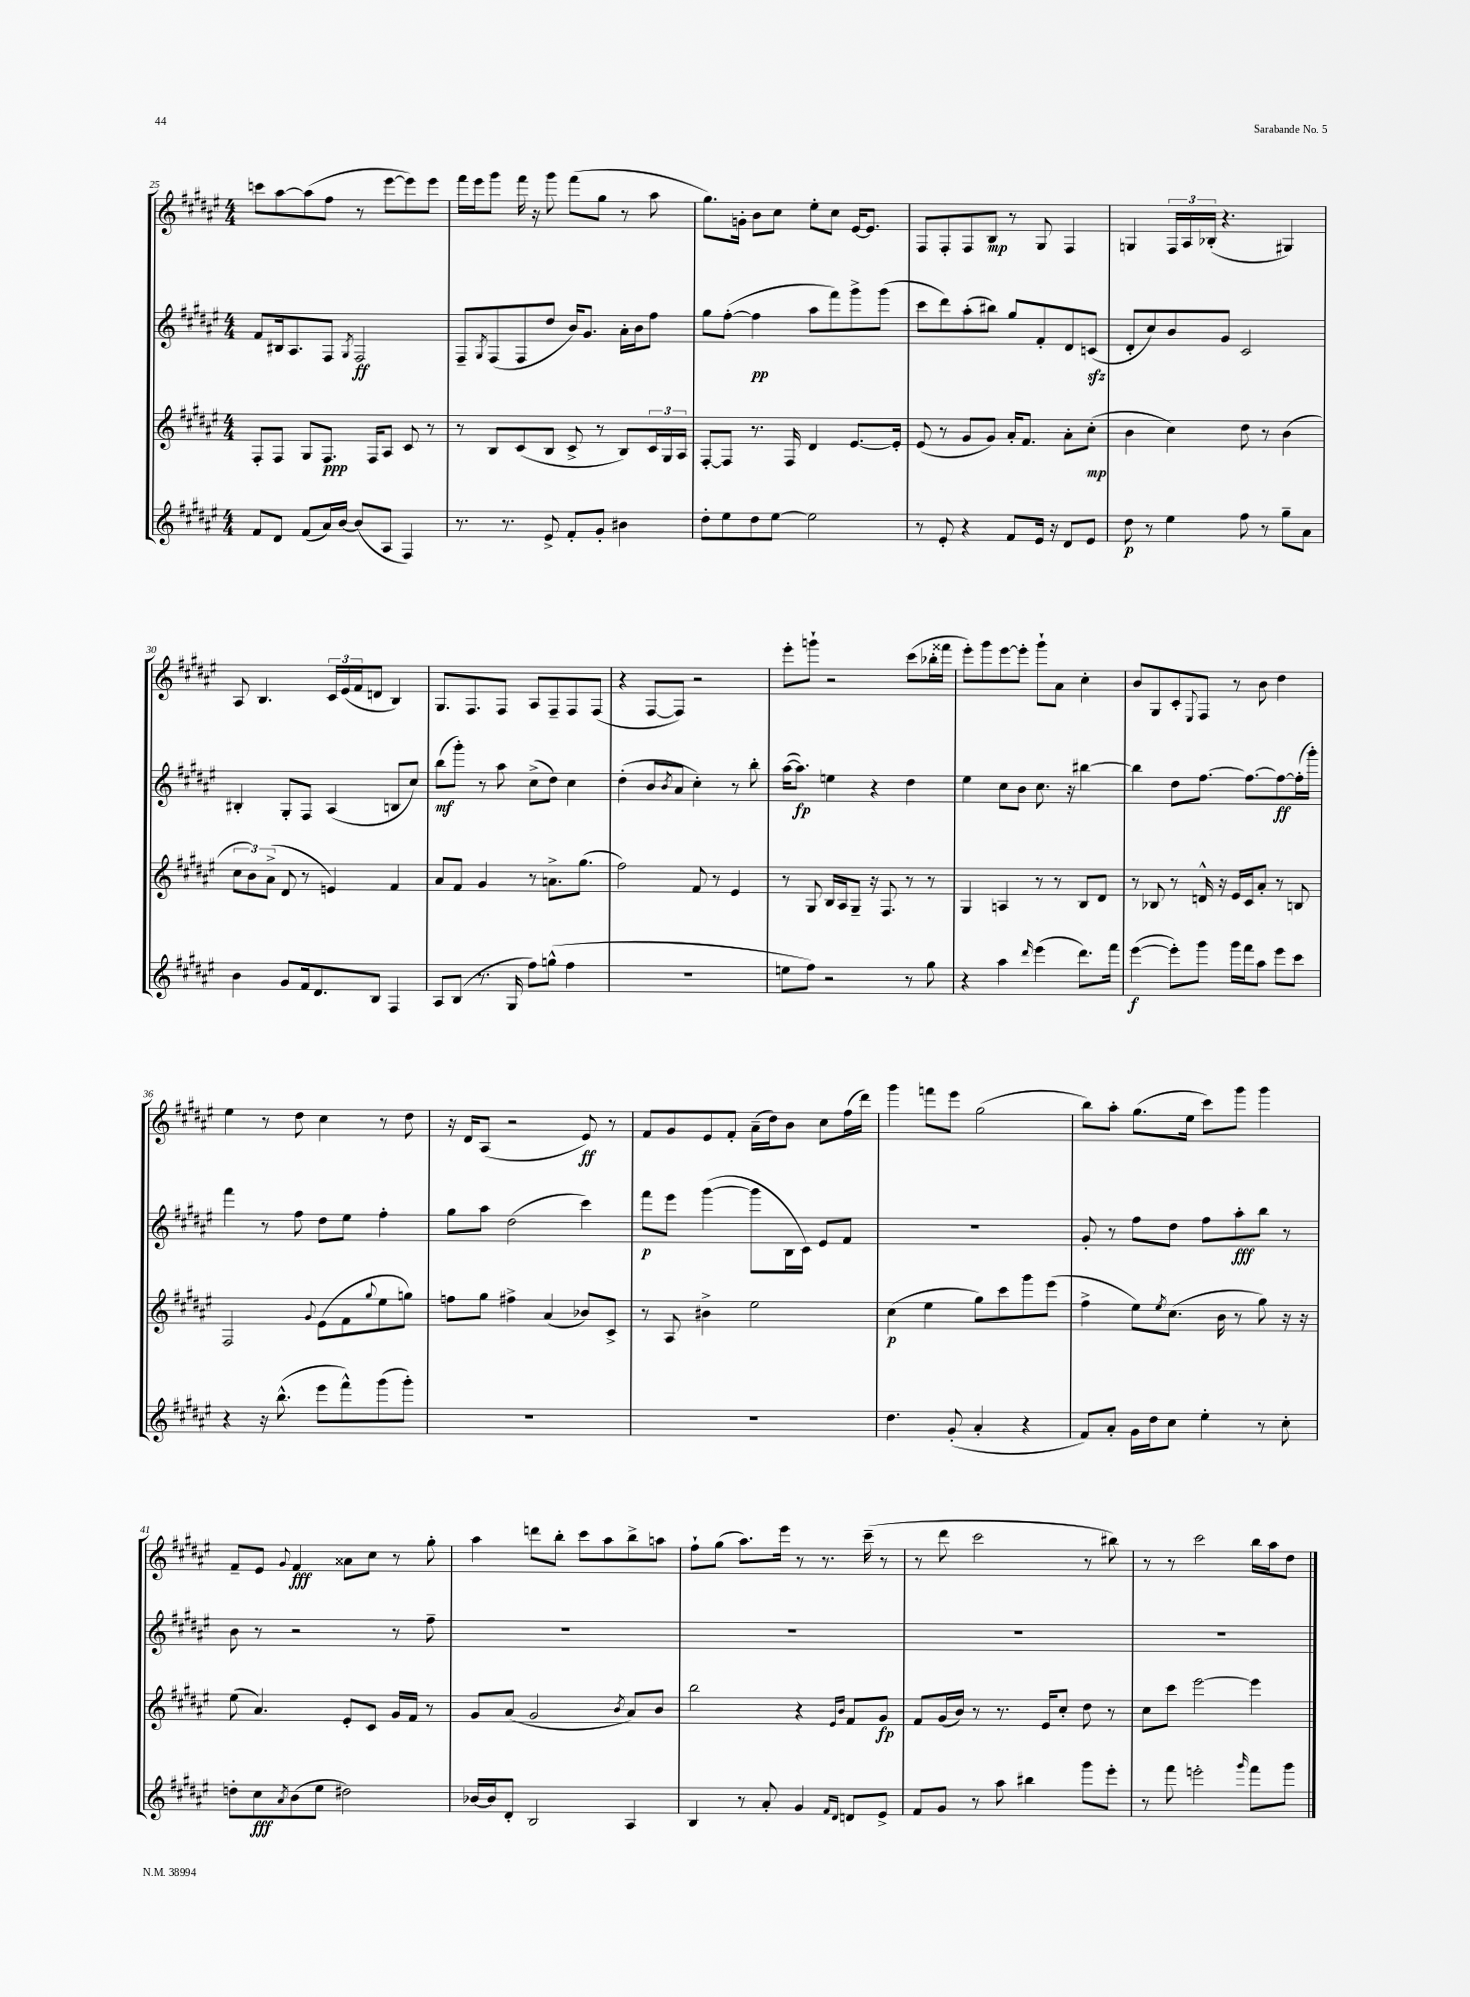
<<
\new StaffGroup <<
\new Staff = "s0" {
    \clef treble \key fis \major \numericTimeSignature \time 4/4
    c'''8 ais''8~ ais''8( fis''8 r8 eis'''8~ eis'''8) eis'''8 |
    fis'''16 eis'''16 gis'''8 fis'''16 r16 gis'''8 fis'''8( gis''8 r8 ais''8 |
    gis''8.) g'16-. b'8 cis''8 eis''8-. cis''8 eis'16~ eis'8. |
    fis8 fis8-. fis8 b8\mp r8 gis8 fis4 |
    g4 \tuplet 3/2 { fis16 ais16 bes16-.( } r4. gis4) |
    ais8 b4. \tuplet 3/2 { cis'16 eis'16( fis'16 } d'8 b4) |
    gis8. fis8. fis8 ais8 fis8-- fis8 fis8( |
    r4 fis8~ fis8) r2 |
    eis'''8-. g'''8-! r2 cis'''8( bes''16-. fisis'''16 |
    eis'''8-.) gis'''8 eis'''8~ eis'''8-. gis'''8-! ais'8 cis''4-. |
    b'8 gis8 cis'8-. \appoggiatura { eis8 } fis8 r8 b'8 dis''4 |
    eis''4 r8 dis''8 cis''4 r8 dis''8 |
    r16 dis'16 ais8( r2 eis'8\ff) r8 |
    fis'8 gis'8 eis'8 fis'8-. ais'16--( dis''16) b'8 cis''8 fis''16( dis'''16) |
    gis'''4 f'''8 eis'''8 gis''2( |
    b''8) ais''8-. gis''8.( eis''16 cis'''8) gis'''8 gis'''4 |
    fis'8-- eis'8 \appoggiatura { gis'8 } fis'4\fff aisis'8 cis''8 r8 gis''8-. |
    ais''4 d'''8 b''8-. cis'''8 ais''8 b''8-> a''8 |
    fis''8-! gis''8( ais''8.) eis'''16 r8 r8. cis'''16--( r8 |
    r8 dis'''8 cis'''2 r8 bis''8) |
    r8 r8 cis'''2 b''16 ais''16 dis''8 \bar "|." |
}
\new Staff = "s1" {
    \clef treble \key fis \major \numericTimeSignature \time 4/4
    fis'8 bis16 ais8. fis8 \acciaccatura { gis8 } fis2\ff |
    fis8-- \acciaccatura { gis8 } fis8( fis8 dis''8 b'16) gis'8. ais'16-. b'16 fis''8 |
    gis''8 fis''8~-.( fis''4\pp ais''8 fis'''8) gis'''8-> gis'''8( |
    cis'''8 dis'''8) ais''8-.( bis''8) gis''8 fis'8-. dis'8 c'8\sfz( |
    dis'8-. cis''8) b'8 gis'8 cis'2 |
    bis4-. gis8-. fis8 ais4( b8 cis''8) |
    b''8\mf( gis'''8-.) r8 ais''8 cis''8->( dis''8) cis''4 |
    dis''4-.( b'8 \acciaccatura { b'8 } ais'8 cis''4-.) r8 b''8-. |
    ais''16~( ais''8.\fp) e''4 r4 dis''4 |
    eis''4 cis''8 b'8 cis''8. r16 bis''4~ |
    bis''4 dis''8 fis''8.~ fis''8.~ fis''8~\ff fis''16-.( gis'''16-.) |
    fis'''4 r8 fis''8 dis''8 eis''8 fis''4-. |
    gis''8 ais''8 dis''2( cis'''4) |
    fis'''8\p eis'''8 gis'''4~( gis'''8 b16 cis'16) eis'8 fis'8 |
    R1 |
    gis'8-. r8 fis''8 dis''8 fis''8 ais''8-.\fff b''8 r8 |
    b'8 r8 r2 r8 fis''8-- |
    R1 |
    R1 |
    R1 |
    R1 \bar "|." |
}
\new Staff = "s2" {
    \clef treble \key fis \major \numericTimeSignature \time 4/4
    fis8-. fis8 gis8 fis8.\ppp fis16 ais8 cis'8 r8 |
    r8 b8 cis'8( b8 cis'8-> r8 b8) \tuplet 3/2 { cis'16 gis16 ais16 } |
    fis8~-. fis8 r8. fis16 dis'4 eis'8.~ eis'16-. |
    eis'8( r8 gis'8 gis'8) ais'16-. fis'8. ais'8-. cis''8-.\mp( |
    b'4 cis''4) dis''8 r8 b'4( |
    \tuplet 3/2 { cis''8 b'8) ais'8->( } dis'8 r8 e'4) fis'4 |
    ais'8 fis'8 gis'4 r8 a'8.-> gis''8.( |
    fis''2) fis'8 r8 eis'4 |
    r8 gis8 b16 ais16 gis8-- r16 fis8. r8 r8 |
    gis4 a4 r8 r8 b8 dis'8 |
    r8 bes8 r8 d'16-^ r16 eis'16 cis'16 ais'8-. r8 b8 |
    fis2 \appoggiatura { gis'8 } eis'8( fis'8 \appoggiatura { gis''8 } eis''8 g''8) |
    f''8 gis''8 fis''4-> ais'4( bes'8) cis'8-> |
    r8 ais8 bis'4-> eis''2 |
    cis''4\p( eis''4 gis''8) cis'''8 gis'''8 eis'''8( |
    fis''4-> eis''8) \acciaccatura { eis''8 } cis''8.( b'16 r8 gis''8) r16 r16 |
    eis''8( ais'4.) eis'8-. cis'8 gis'16 fis'16 r8 |
    gis'8 ais'8( gis'2 \acciaccatura { b'8 } ais'8) b'8 |
    b''2 r4 \grace { eis'16 b'16 } fis'8 gis'8\fp |
    fis'8 gis'16( b'16) r8 r8. eis'16 cis''8-. dis''8 r8 |
    cis''8 cis'''8 eis'''2~ eis'''4 \bar "|." |
}
\new Staff = "s3" {
    \clef treble \key fis \major \numericTimeSignature \time 4/4
    fis'8 dis'8 fis'8( ais'16) b'16~ b'8( ais8 fis4) |
    r8. r8. eis'8-> fis'8-. gis'8-. bis'4 |
    dis''8-. eis''8 dis''8 eis''8~ eis''2 |
    r8 eis'8-. r4 fis'8 eis'16 r16 dis'8 eis'8 |
    dis''8\p r8 eis''4 fis''8 r8 gis''8-- ais'8 |
    b'4 gis'8 fis'16 dis'8. b8 fis4 |
    ais8 b8( r8. gis16 fis''8) g''8-^( fis''4 |
    R1 |
    e''8 fis''8) r2 r8 gis''8 |
    r4 ais''4 \grace { dis'''16 } eis'''4( dis'''8.) fis'''16 |
    eis'''4~\f( eis'''8-.) gis'''8 gis'''16 fis'''16 ais''8 eis'''8 cis'''8 |
    r4 r16 b''8.-^( eis'''8 fis'''8-^) gis'''8( gis'''8-.) |
    R1 |
    R1 |
    dis''4. gis'8-.( ais'4-. r4 |
    fis'8) ais'8-. gis'16 dis''16 cis''8 eis''4-. r8 cis''8-. |
    d''8-. cis''8\fff \acciaccatura { ais'8 } b'8( eis''8 dis''2) |
    bes'16~ bes'16 dis'8-. b2 ais4 |
    b4 r8 ais'8-. gis'4 \grace { fis'16 dis'16 } d'8 eis'8-> |
    fis'8 gis'8 r8 ais''8 bis''4 gis'''8 eis'''8-. |
    r8 fis'''8 e'''2-. \grace { gis'''16 } fis'''8 gis'''8 \bar "|." |
}
>>
>>
\layout { \context { \Score currentBarNumber = #25 } }
